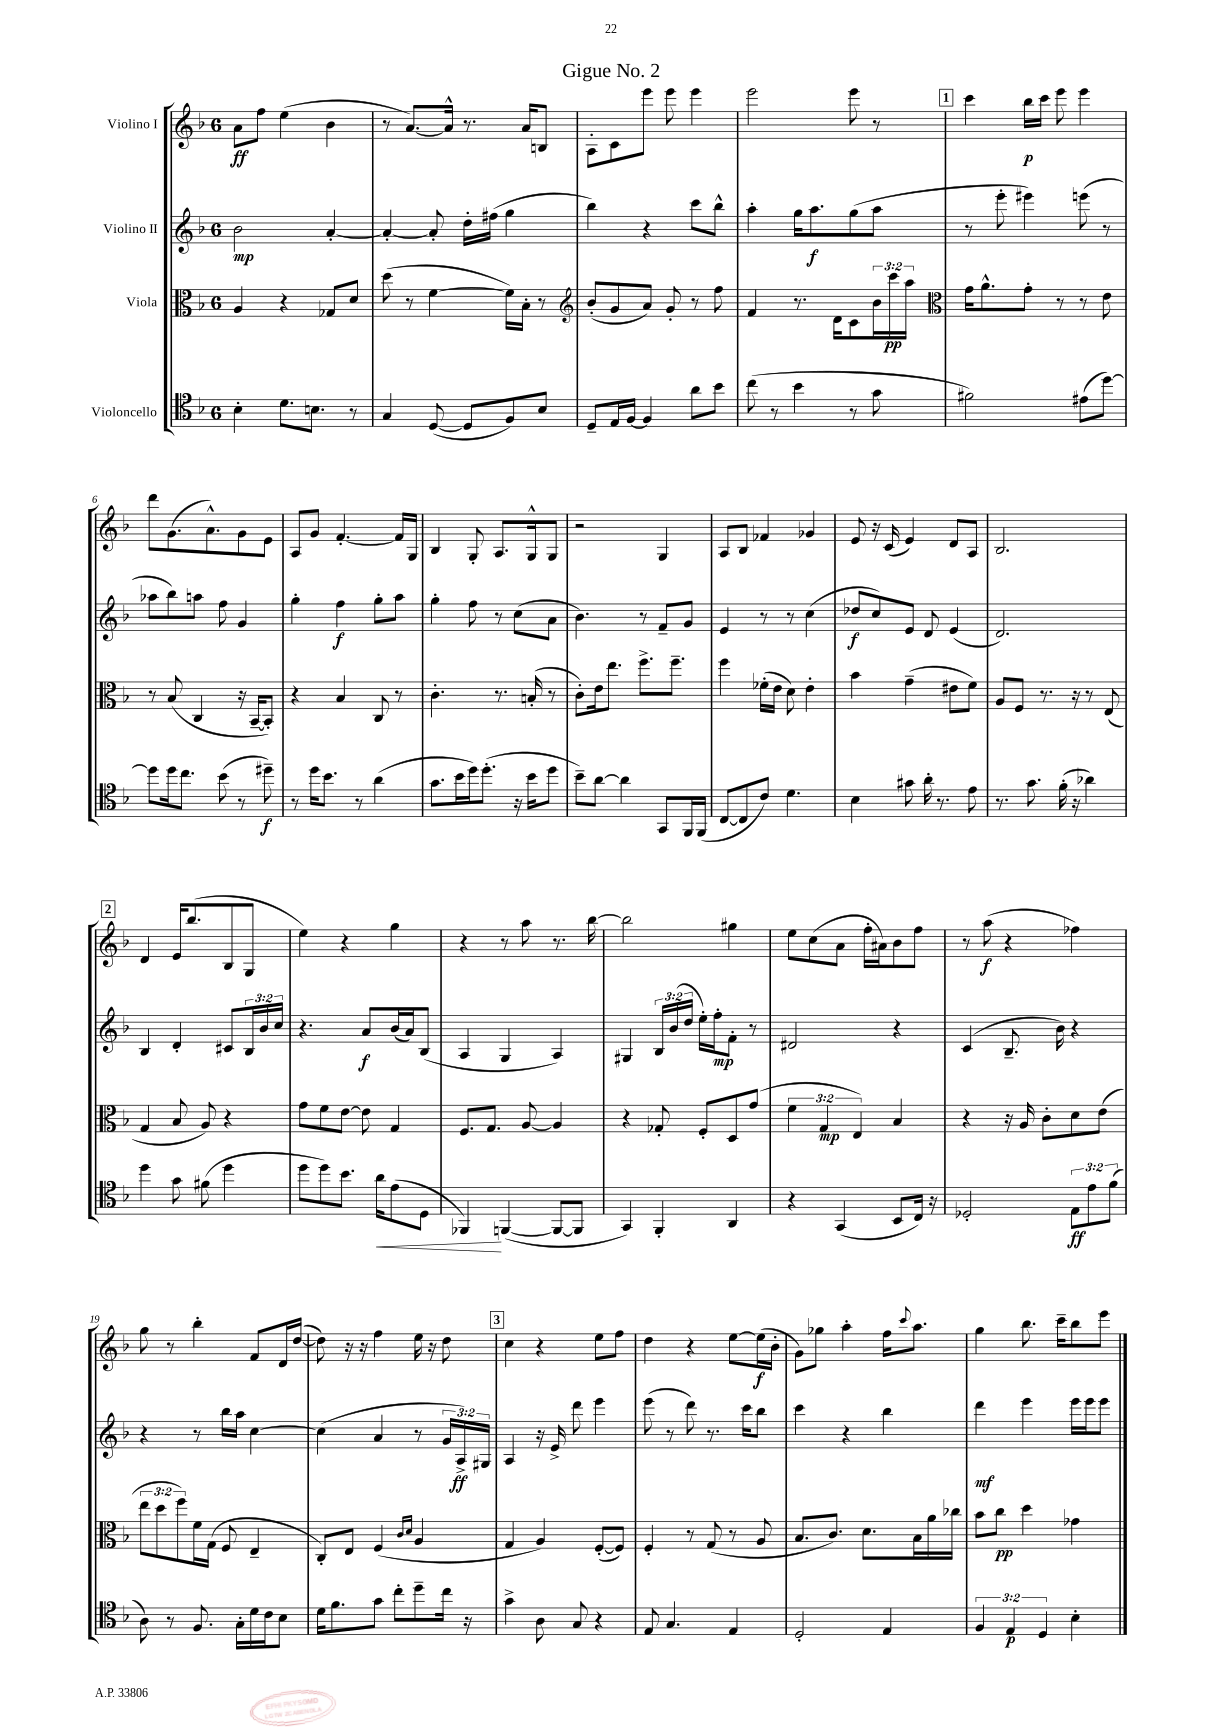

**kern	**dynam	**kern	**dynam	**kern	**dynam	**kern	**dynam
*part4	*part4	*part3	*part3	*part2	*part2	*part1	*part1
*staff4	*staff4	*staff3	*staff3	*staff2	*staff2	*staff1	*staff1
*I"Violoncello	*	*I"Viola	*	*I"Violino II	*	*I"Violino I	*
*clefC4	*	*clefC3	*	*clefG2	*	*clefG2	*
*k[b-]	*	*k[b-]	*	*k[b-]	*	*k[b-]	*
*M6/8	*	*M6/8	*	*M6/8	*	*M6/8	*
=1	=1	=1	=1	=1	=1	=1	=1
4B-'\	.	4A/	.	2b-\	mp	8a\L	ff
.	.	.	.	.	.	8ff\J	.
8.d\L	.	4r	.	.	.	(4ee\	.
8.Bn\J	.	.	.	.	.	.	.
.	.	8G-X/L	.	[4a'/	.	4b-\	.
8r	.	8d/J	.	.	.	.	.
=2	=2	=2	=2	=2	=2	=2	=2
4G/	.	(8dd\	.	4a'/_	.	8r	.
.	.	8r	.	.	.	[8.a/L)	.
([8D/	.	[4f\	.	8a'/]	.	.	.
.	.	.	.	.	.	16a^^/Jk]	.
8D/L]	.	.	.	16dd'\LL	.	8.r	.
.	.	.	.	(16ff#X\JJ	.	.	.
8F/)	.	16f\LL])	.	4gg\	.	.	.
.	.	16B-'\JJ	.	.	.	16a/KL	.
8B-/J	.	8r	.	.	.	8Bn/J	.
=3	=3	=3	=3	=3	=3	=3	=3
*	*	*clefG2	*	*	*	*	*
8D~/L	.	(8b-'/L	.	4bb-\)	.	8A'\L	.
16E/L	.	8g/	.	.	.	8c\	.
[16F/JJ	.	.	.	.	.	.	.
4F/]	.	8a/J)	.	4r	.	8eee\J	.
.	.	8g'/	.	.	.	8eee\	.
8a\L	.	8r	.	8ccc\L	.	4eee\	.
8b-\J	.	8ff\	.	8bb-^^\J	.	.	.
=4	=4	=4	=4	=4	=4	=4	=4
(8cc\	.	4f/	.	4aa'\	.	2eee\	.
8r	.	.	.	.	.	.	.
4b-\	.	8.r	.	16gg\KL	.	.	.
.	.	.	.	8.aa\	f	.	.
.	.	16d\KL	.	.	.	.	.
8r	.	8c\	.	(8gg\	.	8eee\	.
8g\	.	24b-\L	.	8aa\J	.	8r	.
.	.	24ccc\	pp	.	.	.	.
.	.	24aa\JJ	.	.	.	.	.
!!LO:REH:place=s1:t=1
=5	=5	=5	=5	=5	=5	=5	=5
*	*	*clefC3	*	*	*	*	*
2f#X\)	.	16g\KL	.	8r	.	4ccc\	.
.	.	8.a^^\	.	.	.	.	.
.	.	.	.	8eee'\	.	.	.
.	.	8g'\J	.	4eee#X\)	.	16bb-\LL	p
.	.	.	.	.	.	16ccc\JJ	.
.	.	8r	.	.	.	8eee\	.
(8e#X\L	.	8r	.	(8eeen\	.	4eee\	.
[8dd\J)	.	8e\	.	8r	.	.	.
!!LO:LB:g=z
=6	=6	=6	=6	=6	=6	=6	=6
8dd\L]	.	8r	.	8aa-X\L	.	8ddd\L	.
16dd\k	.	(8B-/	.	8bb-\)	.	(8.g\	.
8.cc\J	.	.	.	.	.	.	.
.	.	4C/	.	8aan\J	.	.	.
.	.	.	.	.	.	8.a^^\)	.
(8b-\	.	.	.	8ff\	.	.	.
8r	.	16r	.	4g/	.	8g\	.
.	.	[16BB-~/KL	.	.	.	.	.
8dd#X~\)	f	8BB-'/J])	.	.	.	8e\J	.
=7	=7	=7	=7	=7	=7	=7	=7
8r	.	4r	.	4gg'\	.	8A/L	.
16dd\KL	.	.	.	.	.	8g/J	.
8.b-\J	.	.	.	.	.	.	.
.	.	4B-/	.	4ff\	f	[4.f'/	.
8r	.	.	.	.	.	.	.
(4a\	.	8C/	.	8gg'\L	.	.	.
.	.	8r	.	8aa\J	.	16f/LL]	.
.	.	.	.	.	.	16G/JJ	.
=8	=8	=8	=8	=8	=8	=8	=8
8.g\L	.	4.c'\	.	4gg'\	.	4B-/	.
16b-\L	.	.	.	.	.	.	.
16dd\J)	.	.	.	8ff\	.	8G'/	.
(8.dd'\J	.	.	.	.	.	.	.
.	.	8.r	.	8r	.	8.A/L	.
16r	.	.	.	(8cc\L	.	.	.
16b-\KL	.	(16Bn'/	.	.	.	16G^^/k	.
8dd\J	.	8r	.	8a\J	.	8G/J	.
=9	=9	=9	=9	=9	=9	=9	=9
8b-~\L)	.	8c'\L)	.	4.b-\)	.	2r	.
[8a\J	.	16e\k	.	.	.	.	.
.	.	8.ee\J	.	.	.	.	.
4a\]	.	.	.	.	.	.	.
.	.	8.ff^\L	.	8r	.	.	.
8GG/L	.	.	.	8f~/L	.	4G/	.
.	.	8.ff~\J	.	.	.	.	.
16FF/L	.	.	.	8g/J	.	.	.
(16FF/JJ	.	.	.	.	.	.	.
=10	=10	=10	=10	=10	=10	=10	=10
[8C/L	.	4ff\	.	4e/	.	8A/L	.
8C/]	.	.	.	.	.	8B-/J	.
8c/J)	.	(16f-X'\LL	.	8r	.	4f-X/	.
.	.	16e\JJ	.	.	.	.	.
4.d\	.	8d\)	.	8r	.	.	.
.	.	4e'\	.	(4cc\	.	4g-X/	.
=11	=11	=11	=11	=11	=11	=11	=11
4B-\	.	4b-\	.	8dd-X/L	f	8e/	.
.	.	.	.	8cc/)	.	16r	.
.	.	.	.	.	.	(16c/	.
8g#X\	.	(4g~\	.	8e/J	.	4e/)	.
16a'\	.	.	.	8d/	.	.	.
8.r	.	.	.	.	.	.	.
.	.	8e#X\L	.	(4e/	.	8d/L	.
8e\	.	8f\J)	.	.	.	8A/J	.
=12	=12	=12	=12	=12	=12	=12	=12
8.r	.	8A/L	.	2.d/)	.	2.B-/	.
.	.	8F/J	.	.	.	.	.
8.g\	.	.	.	.	.	.	.
.	.	8.r	.	.	.	.	.
(16f'\	.	.	.	.	.	.	.
16r	.	16r	.	.	.	.	.
4a-X\)	.	8r	.	.	.	.	.
.	.	(8E/	.	.	.	.	.
!!LO:LB:g=z
!!LO:REH:place=s1:t=2
=13	=13	=13	=13	=13	=13	=13	=13
4dd\	.	4G/	.	4B-/	.	4d/	.
8g\	.	8B-/	.	4d'/	.	16e/KL	.
.	.	.	.	.	.	(8.bb-/	.
(8f#X\	.	8A/)	.	.	.	.	.
4dd\	.	4r	.	8c#X/L	.	8B-/	.
.	.	.	.	24B-/L	.	8G/J	.
.	.	.	.	24b-/	.	.	.
.	.	.	.	24cc/JJ	.	.	.
=14	=14	=14	=14	=14	=14	=14	=14
8dd\L	.	8g\L	.	4.r	.	4ee\)	.
8dd\)	.	8f\	.	.	.	.	.
8.b-\J	.	[8e\J	.	.	.	4r	.
.	.	8e\]	.	8a/L	f	.	.
!	!LO:HP:b	!	!	!	!	!	!
16a\KL	<	.	.	.	.	.	.
(8e\	.	4G/	.	(16b-/L	.	4gg\	.
.	.	.	.	16a/J)	.	.	.
8D\J	.	.	.	(8B-/J	.	.	.
=15	=15	=15	=15	=15	=15	=15	=15
4FF-X/)	.	8.F/L	.	4A/	.	4r	.
.	.	8.G/J	.	.	.	.	.
([4FFn/	[	.	.	4G/	.	8r	.
.	.	[8A/	.	.	.	8aa\	.
8FF/L_	.	4A/]	.	4A/)	.	8.r	.
8FF/J]	.	.	.	.	.	.	.
.	.	.	.	.	.	[16bb-\	.
=16	=16	=16	=16	=16	=16	=16	=16
4GG/)	.	4r	.	4G#X/	.	2bb-\]	.
4FF'/	.	8G-X'/	.	24B-/LL	.	.	.
.	.	.	.	(24b-/	.	.	.
.	.	.	.	24dd/JJ	.	.	.
.	.	8F'/L	.	16ee'\LL)	.	.	.
.	.	.	.	16ff'\J	mp	.	.
4AA/	.	8D/	.	8f'\J	.	4gg#X\	.
.	.	(8g/J	.	8r	.	.	.
=17	=17	=17	=17	=17	=17	=17	=17
4r	.	6f\	.	2d#X/	.	8ee\L	.
.	.	.	.	.	.	(8cc\	.
.	.	6G/	mp	.	.	.	.
(4GG/	.	.	.	.	.	8a\J	.
.	.	6E/)	.	.	.	.	.
.	.	.	.	.	.	16ff'\LL	.
.	.	.	.	.	.	16a#X\J)	.
8BB-/L	.	4B-/	.	4r	.	8b-\	.
16C/Jk)	.	.	.	.	.	8ff\J	.
16r	.	.	.	.	.	.	.
=18	=18	=18	=18	=18	=18	=18	=18
2D-X'/	.	4r	.	(4c/	.	8r	.
.	.	.	.	.	.	(8aa\	f
.	.	16r	.	8.B-~/	.	4r	.
.	.	16A/	.	.	.	.	.
.	.	8c'\L	.	.	.	.	.
.	.	.	.	16b-\)	.	.	.
12E\L	ff	8d\	.	4r	.	4ff-X\)	.
12e\	.	.	.	.	.	.	.
.	.	(8e\J	.	.	.	.	.
(12f\J	.	.	.	.	.	.	.
!!LO:LB:g=z
=19	=19	=19	=19	=19	=19	=19	=19
8A\)	.	12ee\L	.	4r	.	8gg\	.
.	.	12dd\	.	.	.	.	.
8r	.	.	.	.	.	8r	.
.	.	12ff\)	.	.	.	.	.
8.F/	.	16f\L	.	8r	.	4bb-'\	.
.	.	(16G\JJ	.	.	.	.	.
.	.	8F/	.	16bb-\LL	.	.	.
16G'\LL	.	.	.	16aa\JJ	.	.	.
16d\	.	4E~/	.	[4cc\	.	8f/L	.
16c\J	.	.	.	.	.	.	.
8B-\J	.	.	.	.	.	16d/L	.
.	.	.	.	.	.	([16dd/JJ	.
=20	=20	=20	=20	=20	=20	=20	=20
16d\KL	.	8C'/L)	.	(4cc\]	.	8dd\])	.
8.f\	.	.	.	.	.	.	.
.	.	8E/J	.	.	.	16r	.
.	.	.	.	.	.	16r	.
8g\J	.	(4F/	.	4a/	.	4ff\	.
8cc'\L	.	.	.	.	.	.	.
.	.	16qqc/LL	.	.	.	.	.
.	.	16qqd/JJ	.	.	.	.	.
8dd~\	.	4A/	.	8r	.	16ee\	.
.	.	.	.	.	.	16r	.
16cc\Jk	.	.	.	24g/LL	.	8dd\	.
.	.	.	.	24A^/)	ff	.	.
16r	.	.	.	.	.	.	.
.	.	.	.	24G#X/JJ	.	.	.
!!LO:REH:place=s1:t=3
=21	=21	=21	=21	=21	=21	=21	=21
4g^\	.	4G/	.	4A/	.	4cc\	.
8A\	.	4A/)	.	16r	.	4r	.
.	.	.	.	16e^/	.	.	.
8G/	.	.	.	8ddd\	.	.	.
4r	.	([8F'/L	.	4eee\	.	8ee\L	.
.	.	8F/J])	.	.	.	8ff\J	.
=22	=22	=22	=22	=22	=22	=22	=22
8E/	.	4F'/	.	(8eee\	.	4dd\	.
4.G/	.	.	.	8r	.	.	.
.	.	8r	.	8ddd\)	.	4r	.
.	.	(8G/	.	8.r	.	.	.
4E/	.	8r	.	.	.	[8ee\L	.
.	.	.	.	16ccc\KL	.	.	.
.	.	8A/	.	8bb-\J	.	(16ee\L]	f
.	.	.	.	.	.	16b-'\JJ	.
=23	=23	=23	=23	=23	=23	=23	=23
2D'/	.	8.B-/L	.	4ccc\	.	8g\L)	.
.	.	.	.	.	.	8gg-X\J	.
.	.	8.c/J)	.	.	.	.	.
.	.	.	.	4r	.	4aa'\	.
.	.	8.d\L	.	.	.	.	.
4E/	.	.	.	4bb-\	.	16ff\KL	.
.	.	.	.	.	.	8qqccc/	.
.	.	16B-\L	.	.	.	8.aa\J	.
.	.	16a\	.	.	.	.	.
.	.	16cc-X\JJ	.	.	.	.	.
=24	=24	=24	=24	=24	=24	=24	=24
6F/	.	8b-\L	.	4ddd\	mf	4gg\	.
.	.	8cc\J	pp	.	.	.	.
6E/	p	.	.	.	.	.	.
.	.	4dd\	.	4eee\	.	8.bb-\	.
6D/	.	.	.	.	.	.	.
.	.	.	.	.	.	16ccc~\KL	.
4B-'\	.	4g-X\	.	16eee\LL	.	8bb-\	.
.	.	.	.	16eee\J	.	.	.
.	.	.	.	8eee\J	.	8eee\J	.
==	==	==	==	==	==	==	==
*-	*-	*-	*-	*-	*-	*-	*-
